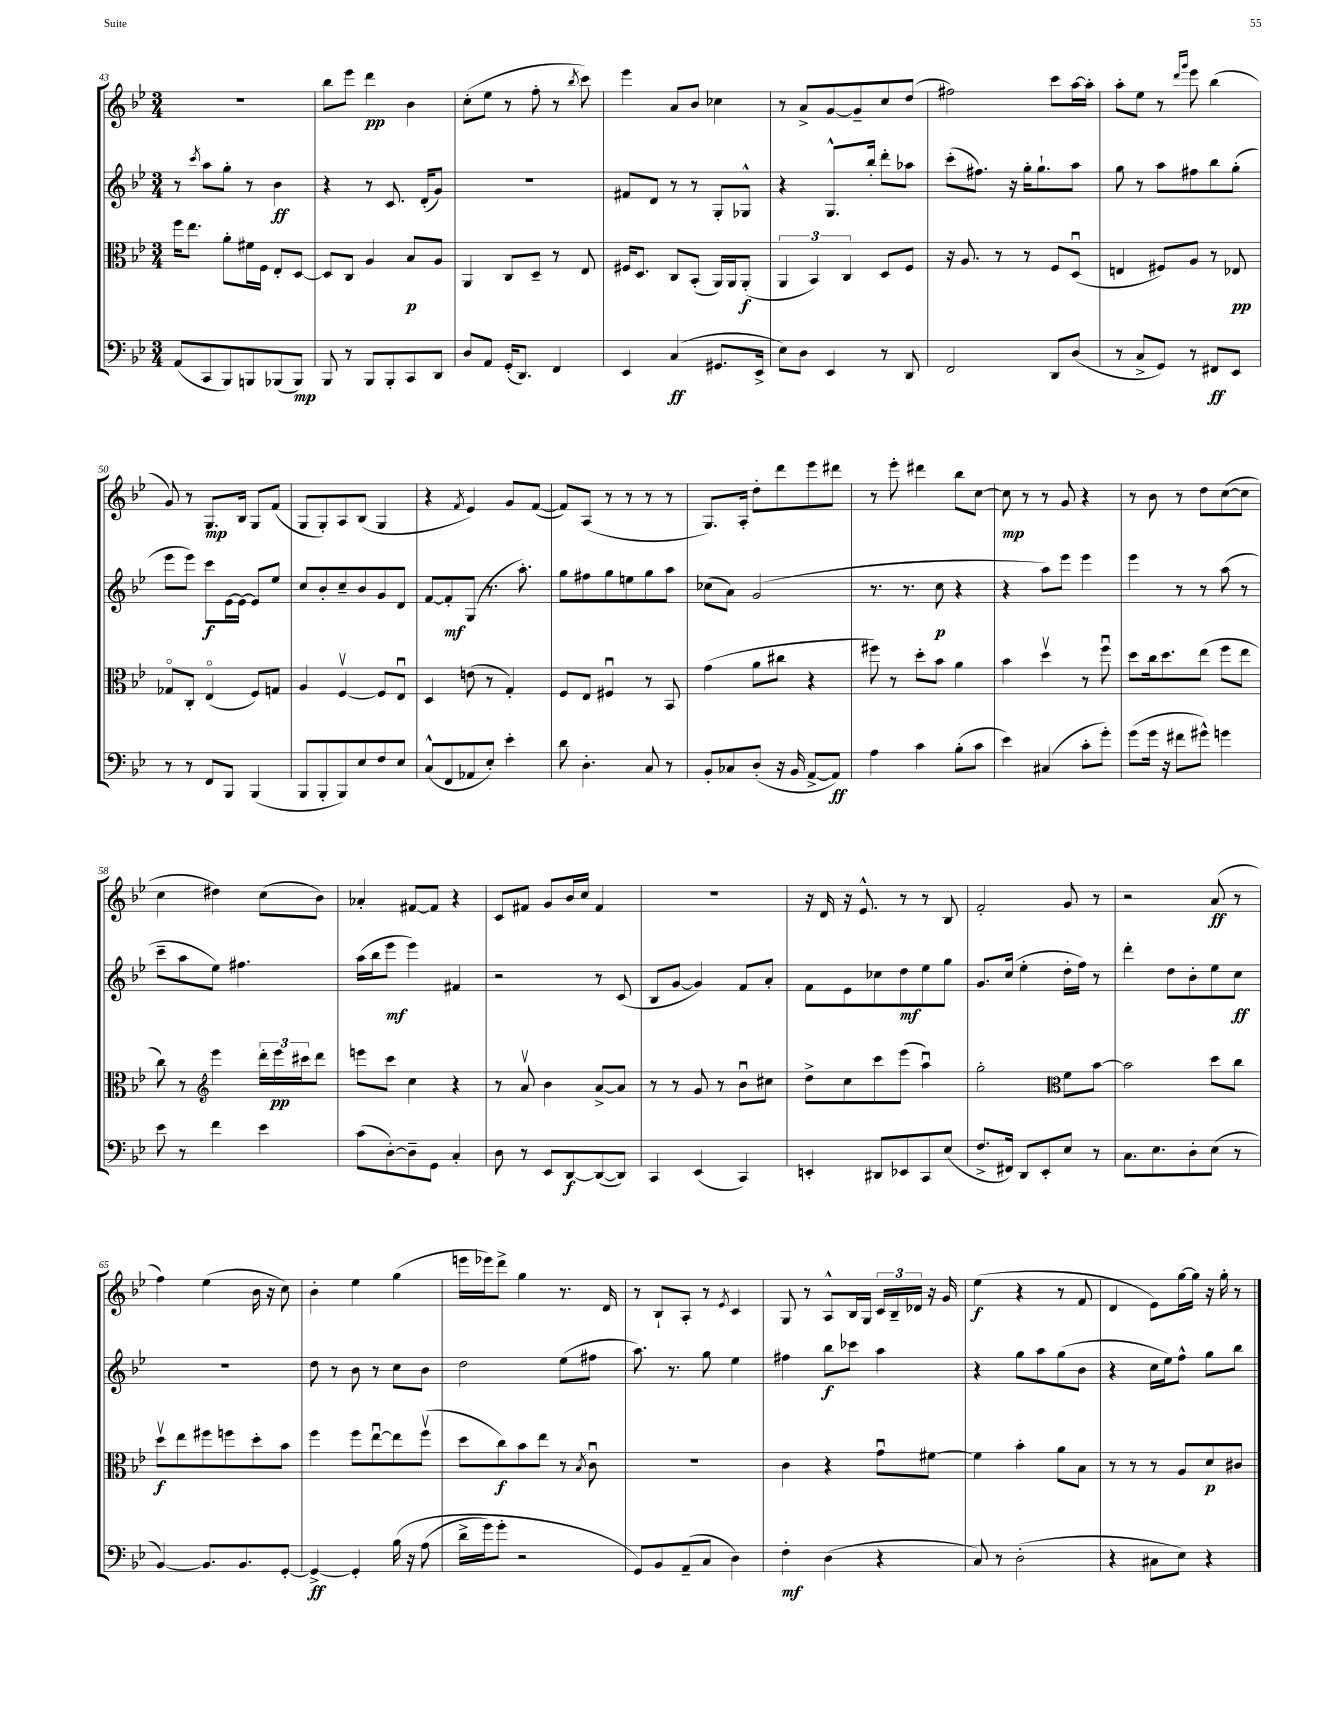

**kern	**dynam	**kern	**dynam	**kern	**dynam	**kern	**dynam
*part4	*part4	*part3	*part3	*part2	*part2	*part1	*part1
*staff4	*staff4	*staff3	*staff3	*staff2	*staff2	*staff1	*staff1
*clefF4	*	*clefC3	*	*clefG2	*	*clefG2	*
*k[b-e-]	*	*k[b-e-]	*	*k[b-e-]	*	*k[b-e-]	*
*M3/4	*	*M3/4	*	*M3/4	*	*M3/4	*
=43	=43	=43	=43	=43	=43	=43	=43
(8AA/L	.	16ff\KL	.	8r	.	2.r	.
.	.	8.ee-\J	.	.	.	.	.
.	.	.	.	8qccc/	.	.	.
8CC/	.	.	.	8aa\L	.	.	.
8BBB-/)	.	8a'\L	.	8gg'\J	.	.	.
8BBBn/	.	16f#X\L	.	8r	.	.	.
.	.	16F\JJ	.	.	.	.	.
(8BBB-X/	.	8E-'/L	.	4b-\	ff	.	.
8BBB-/J)	mp	[8D/J	.	.	.	.	.
=44	=44	=44	=44	=44	=44	=44	=44
8BBB-/	.	8D/L]	.	4r	.	8bb-\L	.
8r	.	8C/J	.	.	.	8eee-\J	.
8BBB-/L	.	4A/	.	8r	.	4ddd\	pp
8BBB-'/	.	.	.	8.c/	.	.	.
8CC/	.	8B-/L	p	.	.	4b-\	.
.	.	.	.	(16d'/KL	.	.	.
8DD/J	.	8A/J	.	8g/J)	.	.	.
=45	=45	=45	=45	=45	=45	=45	=45
8D/L	.	4AA/	.	2.r	.	(8cc'\L	.
8AA/J	.	.	.	.	.	8ee-\J	.
(16GG'/KL	.	8C/L	.	.	.	8r	.
8.DD/J)	.	.	.	.	.	.	.
.	.	8D~/J	.	.	.	8ff'\	.
4FF/	.	8r	.	.	.	8r	.
.	.	.	.	.	.	8qbb-/	.
.	.	8E-/	.	.	.	8ccc\)	.
=46	=46	=46	=46	=46	=46	=46	=46
4EE-/	.	16F#X/KL	.	8f#X/L	.	4eee-\	.
.	.	8.D/J	.	.	.	.	.
.	.	.	.	8d/J	.	.	.
(4C/	ff	8C/L	.	8r	.	8a/L	.
.	.	(8BB-'/J	.	8r	.	8b-/J	.
8.GG#X/L	.	16AA/LL)	.	8G'/L	.	4cc-X\	.
.	.	16AA/J	.	.	.	.	.
.	.	(8AA'/J	f	8G-X^^/J	.	.	.
16EE-^/Jk	.	.	.	.	.	.	.
=47	=47	=47	=47	=47	=47	=47	=47
8E-\L)	.	6AA/	.	4r	.	8r	.
8D\J	.	.	.	.	.	8a^/L	.
.	.	6BB-/)	.	.	.	.	.
4EE-/	.	.	.	8.G^^/L	.	[8g/	.
.	.	6C/	.	.	.	.	.
.	.	.	.	.	.	8g~/]	.
.	.	.	.	16bb-'/Jk	.	.	.
8r	.	8D/L	.	8ddd'\L	.	8cc/	.
8DD/	.	8F/J	.	8aa-X\J	.	(8dd/J	.
=48	=48	=48	=48	=48	=48	=48	=48
2FF/	.	16r	.	(8ccc'\L	.	2ff#X\)	.
.	.	8.A/	.	.	.	.	.
.	.	.	.	8.ff#X\J)	.	.	.
.	.	8r	.	.	.	.	.
.	.	.	.	16r	.	.	.
.	.	8r	.	16gg'\KL	.	.	.
.	.	.	.	8.gg`\	.	.	.
8DD/L	.	8F/L	.	.	.	8ccc\L	.
(8D/J	.	(8Du/J	.	8aa\J	.	[16aa\L	.
.	.	.	.	.	.	16aa'\JJ]	.
=49	=49	=49	=49	=49	=49	=49	=49
8r	.	4En/	.	8gg\	.	8aa'\L	.
8C^/L	.	.	.	8r	.	8ee-\J	.
8GG/J)	.	8F#X/L)	.	8aa\L	.	8r	.
.	.	.	.	.	.	16qqddd/LL	.
.	.	.	.	.	.	16qqggg/JJ	.
8r	.	8A/J	.	8ff#X\	.	8eee-\	.
8FF#X/L	ff	8r	.	8bb-\	.	(4bb-\	.
8EE-/J	.	8E-X/	pp	(8gg'\J	.	.	.
!!LO:LB:g=z
=50	=50	=50	=50	=50	=50	=50	=50
8r	.	8G-X/L	.	8eee-\L	.	8g/)	.
8r	.	8C'/J	.	8eee-\J)	.	8r	.
8FF/L	.	(4E-/	.	8ccc\L	f	8.G/L	mp
8BBB-/J	.	.	.	[16e-\L	.	.	.
.	.	.	.	16e-\JJ_	.	16B-/Jk	.
(4BBB-/	.	8F/L)	.	8e-/L]	.	8G/L	.
.	.	8Gn/J	.	8ee-/J	.	(8f/J	.
=51	=51	=51	=51	=51	=51	=51	=51
8BBB-/L	.	4A/	.	8cc/L	.	8G/L	.
8BBB-'/	.	.	.	8b-'/	.	8G'/)	.
8BBB-/)	.	[4Fv/	.	8cc~/	.	8A/	.
8E-/	.	.	.	8b-/	.	(8B-/J	.
8F/	.	8F/L]	.	8g/	.	4G/	.
8E-/J	.	8E-u/J	.	8d/J	.	.	.
=52	=52	=52	=52	=52	=52	=52	=52
(8C^^/L	.	4D/	.	[8f/L	.	4r	.
8FF/	.	.	.	8f'/]	mf	.	.
.	.	.	.	.	.	8qf/	.
8AA-X/	.	(8en\	.	(8G/J	.	4e-/)	.
8E-'/J)	.	8r	.	8.r	.	.	.
4e-'\	.	4G'/)	.	.	.	8g/L	.
.	.	.	.	8.aa'\)	.	.	.
.	.	.	.	.	.	([8f/J	.
=53	=53	=53	=53	=53	=53	=53	=53
8d\	.	8F/L	.	8gg\L	.	8f/L])	.
4.D'\	.	8E-/J	.	8ff#X\	.	(8A/J	.
.	.	4F#Xu/	.	8gg\	.	8r	.
.	.	.	.	8een\	.	8r	.
8C/	.	8r	.	8gg\	.	8r	.
8r	.	8BB-/	.	8aa\J	.	8r	.
=54	=54	=54	=54	=54	=54	=54	=54
8BB-'/L	.	(4g\	.	(8cc-X\L	.	8.G/L)	.
8C-X/	.	.	.	8a\J)	.	.	.
.	.	.	.	.	.	16A'/Jk	.
(8D'/J	.	8a\L	.	(2g/	.	8dd'\L	.
16r	.	8cc#X\J	.	.	.	8ddd\	.
16BB-/	.	.	.	.	.	.	.
[8AA^/L	.	4r	.	.	.	8eee-\	.
8AA/J])	ff	.	.	.	.	8ddd#X\J	.
=55	=55	=55	=55	=55	=55	=55	=55
4A\	.	8ff#X\)	.	8.r	.	8r	.
.	.	8r	.	.	.	8eee-'\	.
.	.	.	.	8.r	.	.	.
4c\	.	8dd'\L	.	.	.	4ddd#X\	.
.	.	8b-\J	.	8cc\	p	.	.
(8B-'\L	.	4a\	.	4r	.	8bb-\L	.
8c\J	.	.	.	.	.	[8cc\J	.
=56	=56	=56	=56	=56	=56	=56	=56
4e-\)	.	4b-\	.	4r	.	8cc\]	mp
.	.	.	.	.	.	8r	.
(4C#X/	.	4ddv\	.	8aa\L)	.	8r	.
.	.	.	.	8eee-\J	.	8g/	.
8c'\L	.	8r	.	4eee-\	.	4r	.
8g'\J)	.	8ffu\	.	.	.	.	.
=57	=57	=57	=57	=57	=57	=57	=57
(8g\L	.	8dd\L	.	4eee-\	.	8r	.
16g\Jk	.	16cc\k	.	.	.	8b-\	.
16r	.	8.dd\	.	.	.	.	.
8f#X\L	.	.	.	8r	.	8r	.
8g#X^^\J)	.	(8ee-\J	.	8r	.	8dd\L	.
4gn\	.	8ff\L	.	(8aa\	.	([8cc\	.
.	.	8ee-\J	.	8r	.	8cc\J]	.
!!LO:LB:g=z
=58	=58	=58	=58	=58	=58	=58	=58
8e-\	.	8cc\)	.	8ccc~\L	.	4cc\	.
8r	.	8r	.	8aa\	.	.	.
*	*	*clefG2	*	*	*	*	*
4f\	.	4eee-\	.	8ee-\J)	.	4dd#X\)	.
.	.	.	.	4.ff#X\	.	.	.
4e-\	.	24ddd'\LL	.	.	.	(8cc\L	.
.	.	24eee-\	pp	.	.	.	.
.	.	24ccc#X\J	.	.	.	.	.
.	.	8ddd\J	.	.	.	8b-\J)	.
=59	=59	=59	=59	=59	=59	=59	=59
(8c\L	.	8eeen\L	.	(16aa\LL	.	4a-X'/	.
.	.	.	.	16bb-\J	.	.	.
[8D'\)	.	8ccc\J	.	8eee-\J	mf	.	.
8D~\]	.	4cc\	.	4eee-\)	.	[8f#X/L	.
8GG\J	.	.	.	.	.	8f#/J]	.
4C'/	.	4r	.	4f#X/	.	4r	.
=60	=60	=60	=60	=60	=60	=60	=60
8D\	.	8r	.	2r	.	8c/L	.
8r	.	8av/	.	.	.	8f#X/J	.
8EE-/L	.	4b-\	.	.	.	8g/L	.
[8DD/	f	.	.	.	.	16b-/L	.
.	.	.	.	.	.	16cc/JJ	.
(8DD/_	.	[8a^/L	.	8r	.	4f#/	.
8DD/J])	.	8a/J]	.	(8c/	.	.	.
=61	=61	=61	=61	=61	=61	=61	=61
4CC/	.	8r	.	8B-/L	.	2.r	.
.	.	8r	.	[8g/J	.	.	.
(4EE-/	.	8g/	.	4g/])	.	.	.
.	.	8r	.	.	.	.	.
4CC/)	.	8b-u\L	.	8f/L	.	.	.
.	.	8cc#X\J	.	8a'/J	.	.	.
=62	=62	=62	=62	=62	=62	=62	=62
4EEn'/	.	8dd^\L	.	8f\L	.	16r	.
.	.	.	.	.	.	16d/	.
.	.	8cc\	.	8e-\	.	16r	.
.	.	.	.	.	.	8.e-^^/	.
8DD#X/L	.	8ccc\	.	8cc-X\	.	.	.
8EE-X/	.	(8eee-\J	.	8dd\	mf	8r	.
8CC/	.	4aau\)	.	8ee-\	.	8r	.
(8E-/J	.	.	.	8gg\J	.	8B-/	.
=63	=63	=63	=63	=63	=63	=63	=63
8.F^/L	.	2gg'\	.	8.g/L	.	2f'/	.
16FF#X/Jk)	.	.	.	(16cc/Jk	.	.	.
8DD/L	.	.	.	4ee-'\	.	.	.
8EE-'/	.	.	.	.	.	.	.
*	*	*clefC3	*	*	*	*	*
8E-/J	.	8f\L	.	16dd'\LL	.	8g/	.
.	.	.	.	16ff\JJ)	.	.	.
8r	.	[8b-\J	.	8r	.	8r	.
=64	=64	=64	=64	=64	=64	=64	=64
8.C\L	.	2b-\]	.	4ddd'\	.	2r	.
8.E-\	.	.	.	.	.	.	.
.	.	.	.	8dd\L	.	.	.
8D'\	.	.	.	8b-'\	.	.	.
(8E-\J	.	8dd\L	.	8ee-\	.	(8a/	ff
8r	.	8cc\J	.	8cc\J	ff	8r	.
!!LO:LB:g=z
=65	=65	=65	=65	=65	=65	=65	=65
[4BB-/)	.	8ddv\L	f	2.r	.	4ff\)	.
.	.	8ee-\	.	.	.	.	.
8.BB-/L]	.	8ff#X\	.	.	.	(4ee-\	.
.	.	8ffn\	.	.	.	.	.
8.BB-/	.	.	.	.	.	.	.
.	.	8dd'\	.	.	.	16b-\	.
.	.	.	.	.	.	16r	.
[8GG'/J	.	8b-\J	.	.	.	8cc\)	.
=66	=66	=66	=66	=66	=66	=66	=66
4GG^/_	ff	4ff\	.	8dd\	.	4b-'\	.
.	.	.	.	8r	.	.	.
4GG'/]	.	8ff\L	.	8b-\	.	4ee-\	.
.	.	[8ee-u\	.	8r	.	.	.
(16B-\	.	8ee-\]	.	8cc\L	.	(4gg\	.
16r	.	.	.	.	.	.	.
(8A\	.	(8ffv\J	.	8b-\J	.	.	.
=67	=67	=67	=67	=67	=67	=67	=67
16d^\LL	.	8dd\L	.	2dd\	.	16eeen\LL	.
16g\J)	.	.	.	.	.	16eee-X\J)	.
8g'\J	.	8cc\)	f	.	.	8ddd^\J	.
2r	.	8b-\	.	.	.	4gg\	.
.	.	8ee-\J	.	.	.	.	.
.	.	8r	.	(8ee-\L	.	8.r	.
.	.	8qB-/	.	.	.	.	.
.	.	8cu\	.	8ff#X\J	.	.	.
.	.	.	.	.	.	16d/	.
=68	=68	=68	=68	=68	=68	=68	=68
8GG/L)	.	2.r	.	8.aa\)	.	8r	.
8BB-/	.	.	.	.	.	8B-`/L	.
.	.	.	.	8.r	.	.	.
(8AA~/	.	.	.	.	.	8A'/J	.
8C/J	.	.	.	8gg\	.	8r	.
.	.	.	.	.	.	8qe-/	.
4D\)	.	.	.	4ee-\	.	4c/	.
=69	=69	=69	=69	=69	=69	=69	=69
4F'\	mf	4c\	.	4ff#X\	.	8G/	.
.	.	.	.	.	.	8r	.
(4D\	.	4r	.	8bb-\L	f	8A^^/L	.
.	.	.	.	8ccc-X\J	.	16B-/L	.
.	.	.	.	.	.	16G/JJ	.
4r	.	8gu\L	.	4aa\	.	24c/LL	.
.	.	.	.	.	.	24B-~/	.
.	.	.	.	.	.	24d-X/JJ	.
.	.	[8f#X\J	.	.	.	16r	.
.	.	.	.	.	.	16g/	.
=70	=70	=70	=70	=70	=70	=70	=70
8C/)	.	4f#\]	.	4r	.	(4ee-\	f
8r	.	.	.	.	.	.	.
(2D'\	.	4b-'\	.	8gg\L	.	4r	.
.	.	.	.	8aa\	.	.	.
.	.	8a\L	.	(8gg\	.	8r	.
.	.	8B-\J	.	8b-\J	.	8f/	.
=71	=71	=71	=71	=71	=71	=71	=71
4r	.	8r	.	4r	.	4d/	.
.	.	8r	.	.	.	.	.
8C#X\L	.	8r	.	16cc\LL	.	8e-\L)	.
.	.	.	.	16ee-\J)	.	.	.
8E-\J)	.	8A/L	.	8ff^^\J	.	[16gg\L	.
.	.	.	.	.	.	16gg\JJ]	.
4r	.	8d/	p	8gg\L	.	16r	.
.	.	.	.	.	.	16gg'\	.
.	.	8c#X/J	.	8bb-\J	.	8r	.
==	==	==	==	==	==	==	==
*-	*-	*-	*-	*-	*-	*-	*-
